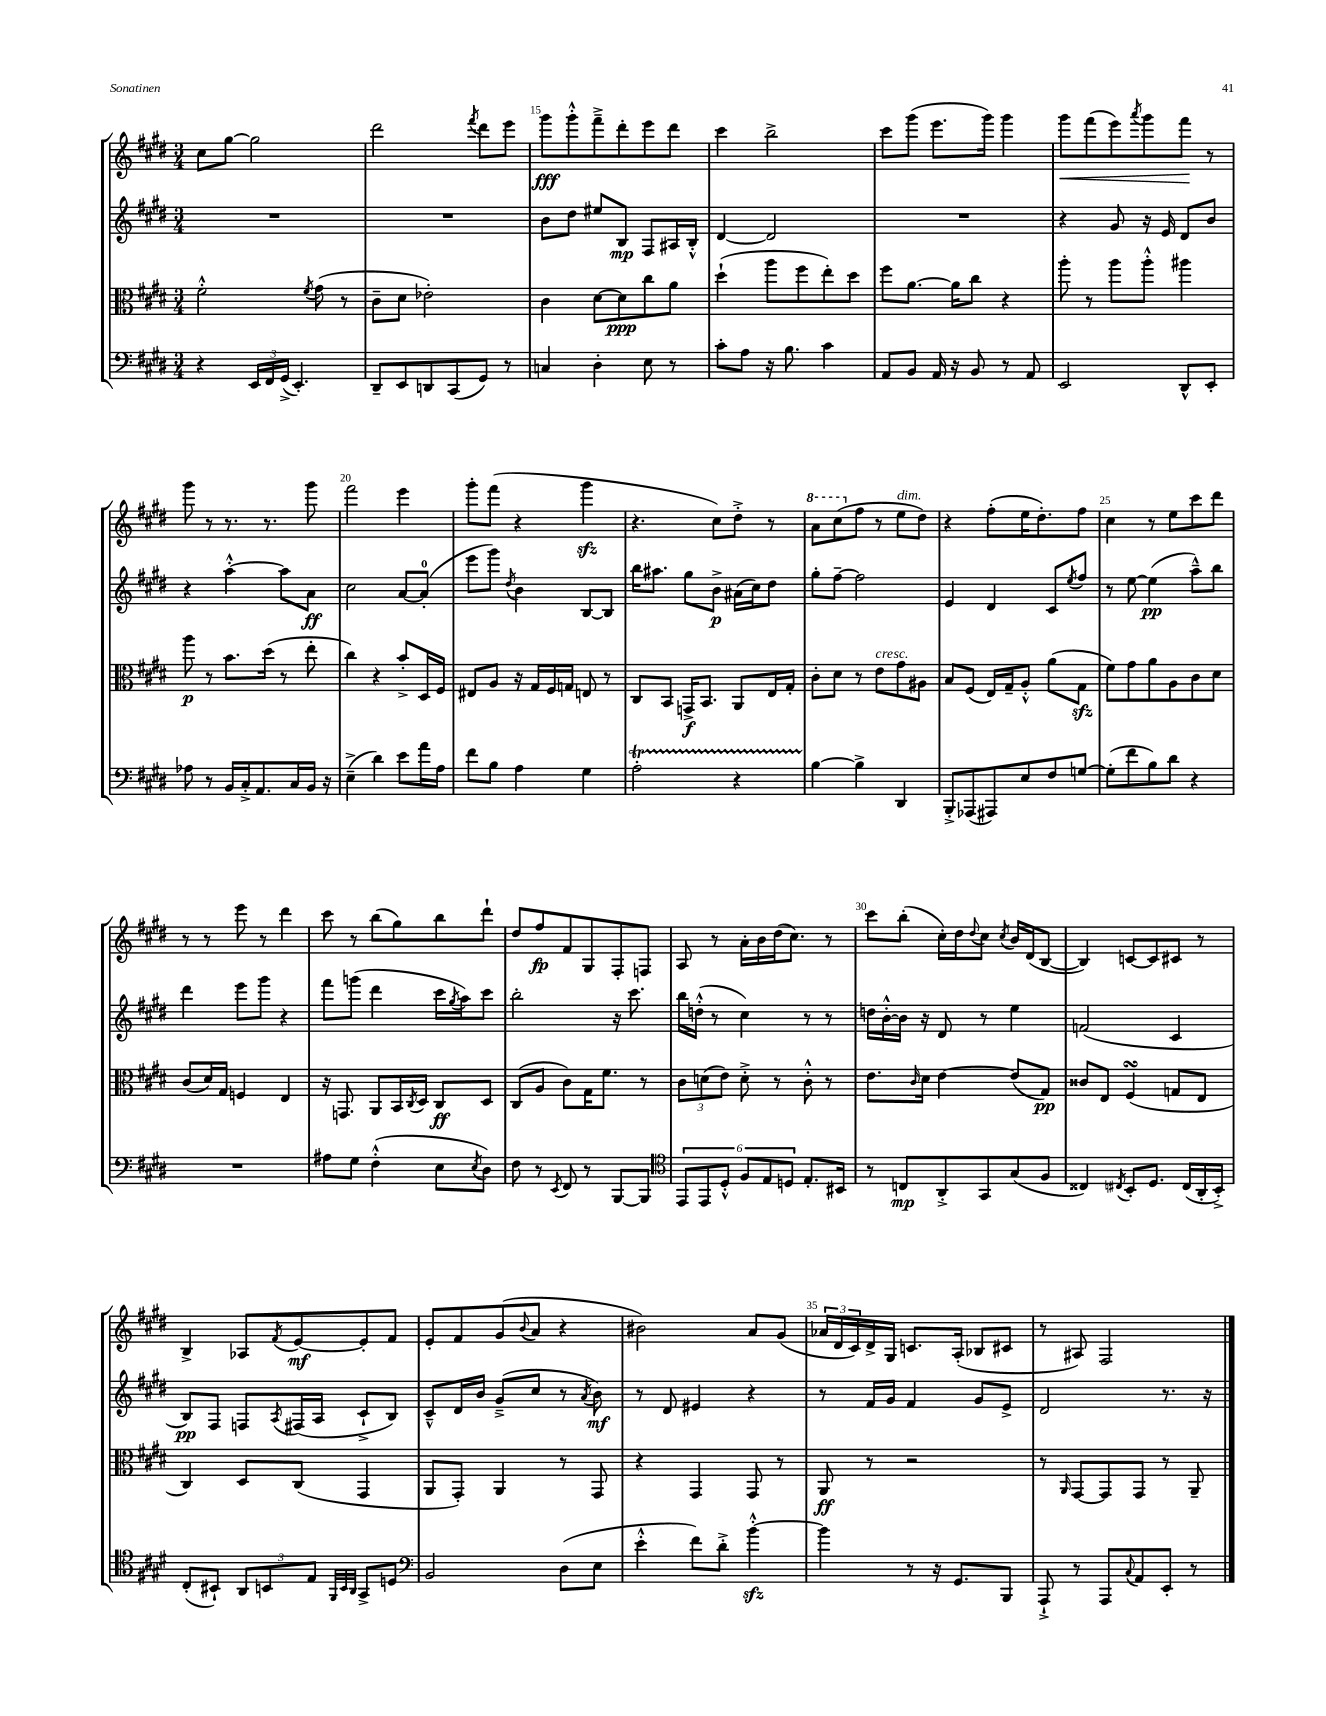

**kern	**dynam	**kern	**dynam	**kern	**dynam	**kern	**dynam
*part4	*part4	*part3	*part3	*part2	*part2	*part1	*part1
*staff4	*staff4	*staff3	*staff3	*staff2	*staff2	*staff1	*staff1
*clefF4	*	*clefC3	*	*clefG2	*	*clefG2	*
*k[f#c#g#d#]	*	*k[f#c#g#d#]	*	*k[f#c#g#d#]	*	*k[f#c#g#d#]	*
*M3/4	*	*M3/4	*	*M3/4	*	*M3/4	*
=13	=13	=13	=13	=13	=13	=13	=13
4r	.	2f#'^^\	.	2.r	.	8cc#\L	.
.	.	.	.	.	.	[8gg#\J	.
24EE/LL	.	.	.	.	.	2gg#\]	.
24FF#/	.	.	.	.	.	.	.
(24GG#^/JJ	.	.	.	.	.	.	.
4.EE'/)	.	.	.	.	.	.	.
.	.	8qf#/	.	.	.	.	.
.	.	(8g#\	.	.	.	.	.
.	.	8r	.	.	.	.	.
=14	=14	=14	=14	=14	=14	=14	=14
8DD#~/L	.	8c#~\L	.	2.r	.	2ddd#\	.
8EE/	.	8d#\J	.	.	.	.	.
8DDn/	.	2e-X'\)	.	.	.	.	.
(8CC#/	.	.	.	.	.	.	.
.	.	.	.	.	.	8qfff#/	.
8GG#/J)	.	.	.	.	.	8ddd#\L	.
8r	.	.	.	.	.	8eee\J	.
=15	=15	=15	=15	=15	=15	=15	=15
4Cn/	.	4c#\	.	8b\L	.	8ggg#\L	fff
.	.	.	.	8dd#\J	.	8ggg#'^^\	.
4D#'\	.	[8d#\L	.	8ee#X/L	.	8fff#~^\	.
.	.	8d#\]	ppp	8B/J	mp	8ddd#'\	.
8E\	.	8cc#\	.	8F#/L	.	8eee\	.
8r	.	8a\J	.	16A#X/L	.	8ddd#\J	.
.	.	.	.	16B'^^/JJ	.	.	.
=16	=16	=16	=16	=16	=16	=16	=16
8c#'\L	.	(4dd#`\	.	[4d#/	.	4ccc#\	.
8A\J	.	.	.	.	.	.	.
16r	.	8aa\L	.	2d#/]	.	2bb^\	.
8.B\	.	.	.	.	.	.	.
.	.	8ff#\	.	.	.	.	.
4c#\	.	8ee'\)	.	.	.	.	.
.	.	8dd#\J	.	.	.	.	.
=17	=17	=17	=17	=17	=17	=17	=17
8AA/L	.	8ff#\L	.	2.r	.	8ccc#\L	.
8BB/J	.	[8.a\J	.	.	.	(8ggg#\J	.
16AA/	.	.	.	.	.	8.eee\L	.
16r	.	16a\KL]	.	.	.	.	.
8BB/	.	8cc#\J	.	.	.	.	.
.	.	.	.	.	.	16ggg#\Jk)	.
8r	.	4r	.	.	.	4ggg#\	.
8AA/	.	.	.	.	.	.	.
=18	=18	=18	=18	=18	=18	=18	=18
!	!	!	!	!	!	!	!LO:HP:b
2EE/	.	8aa'\	.	4r	.	8ggg#\L	<
.	.	8r	.	.	.	(8fff#\	.
.	.	8aa\L	.	8g#/	.	8eee\)	.
.	.	.	.	.	.	8qaaa/	.
.	.	8aa'^^\J	.	16r	.	8ggg#\	.
.	.	.	.	16e/	.	.	.
8DD#^^/L	.	4aa#X\	.	8d#/L	.	8fff#\J	.
8EE'/J	.	.	.	8b/J	.	8r	[
!!LO:LB:g=z
=19	=19	=19	=19	=19	=19	=19	=19
8A-X\	.	8aa\	p	4r	.	8ggg#\	.
8r	.	8r	.	.	.	8r	.
16BB/LL	.	8.b\L	.	[4aa'^^\	.	8.r	.
16C#'^/J	.	.	.	.	.	.	.
8.AA/	.	.	.	.	.	.	.
.	.	(16dd#\Jk	.	.	.	8.r	.
.	.	8r	.	8aa\L]	.	.	.
16C#/L	.	.	.	.	.	.	.
16BB/JJ	.	8ee'\	.	8a\J	ff	8ggg#\	.
16r	.	.	.	.	.	.	.
=20	=20	=20	=20	=20	=20	=20	=20
(4E~^\	.	4cc#\)	.	2cc#\	.	2fff#\	.
4d#\)	.	4r	.	.	.	.	.
8e\L	.	8b'^/L	.	[8a/L	.	4eee\	.
16a\L	.	16D#/L	.	(8a'/J]	.	.	.
16A\JJ	.	16F#/JJ	.	.	.	.	.
=21	=21	=21	=21	=21	=21	=21	=21
8f#\L	.	8E#X/L	.	8eee\L	.	8ggg#'\L	.
8B\J	.	8A/J	.	8ggg#\J)	.	(8fff#\J	.
.	.	.	.	8qdd#/	.	.	.
4A\	.	16r	.	4b\	.	4r	.
.	.	16G#/LL	.	.	.	.	.
.	.	16F#/	.	.	.	.	.
.	.	16Gn/JJ	.	.	.	.	.
4G#\	.	8En/	.	[8B/L	.	4ggg#zz\	.
.	.	8r	.	8B/J]	.	.	.
=22	=22	=22	=22	=22	=22	=22	=22
2AT'\	.	8C#/L	.	16bb\KL	.	4.r	.
.	.	.	.	8.aa#X\J	.	.	.
.	.	8BB/J	.	.	.	.	.
.	.	16GGn^/KL	f	8gg#\L	.	.	.
.	.	8.BB/J	.	.	.	.	.
.	.	.	.	8b^\J	p	8cc#\L)	.
4r	.	8AA/L	.	(16a#X\LL	.	8dd#'^\J	.
.	.	.	.	16cc#\J)	.	.	.
.	.	16E/L	.	8dd#\J	.	8r	.
.	.	16G#'/JJ	.	.	.	.	.
=23	=23	=23	=23	=23	=23	=23	=23
*	*	*	*	*	*	*8va	*
[4B\	.	8c#'\L	.	8gg#'\L	.	8aa\L	.
.	.	8d#\J	.	[8ff#~\J	.	(8ccc#\	.
*	*	*	*	*	*	*X8va	*
4B^\]	.	8r	.	2ff#\]	.	8ff#\J	.
!	!	!LO:TX:a:i:t=cresc.	!	!	!	!	!
.	.	8e\L	.	.	.	8r	.
!	!	!	!	!	!	!LO:TX:a:i:t=dim.	!
4DD#/	.	8g#\	.	.	.	8ee\L	.
.	.	8A#X\J	.	.	.	8dd#\J)	.
=24	=24	=24	=24	=24	=24	=24	=24
8BBB'^/L	.	8B/L	.	4e/	.	4r	.
(8AAA-X/	.	(8F#/J	.	.	.	.	.
8AAA#X/)	.	16E/LL)	.	4d#/	.	(8ff#'\L	.
.	.	16G#~/J	.	.	.	.	.
8E/	.	8A'^^/J	.	.	.	16ee\K	.
.	.	.	.	.	.	8.dd#'\)	.
8F#/	.	(8a\L	.	8c#/L	.	.	.
.	.	.	.	8qee/	.	.	.
[8Gn/J	.	8G#zz\J	.	8ff#/J	.	8ff#\J	.
=25	=25	=25	=25	=25	=25	=25	=25
(8G'\L]	.	8f#\L)	.	8r	.	4cc#\	.
8f#\	.	8g#\	.	[8ee\	.	.	.
8B\)	.	8a\	.	(4ee\]	pp	8r	.
8d#\J	.	8A\	.	.	.	8ee\L	.
4r	.	8c#\	.	8aa~^^\L)	.	8ccc#\	.
.	.	8d#\J	.	8bb\J	.	8ddd#\J	.
!!LO:LB:g=z
=26	=26	=26	=26	=26	=26	=26	=26
2.r	.	(8c#/L	.	4ddd#\	.	8r	.
.	.	16d#/L)	.	.	.	8r	.
.	.	16G#/JJ	.	.	.	.	.
.	.	4Fn/	.	8eee\L	.	8eee\	.
.	.	.	.	8ggg#\J	.	8r	.
.	.	4E/	.	4r	.	4ddd#\	.
=27	=27	=27	=27	=27	=27	=27	=27
8A#X\L	.	16r	.	8fff#\L	.	8ccc#\	.
.	.	8.GGn/	.	.	.	.	.
8G#\J	.	.	.	(8gggn\J	.	8r	.
(4F#'^^\	.	8AA/L	.	4ddd#\	.	(8bb\L	.
.	.	16BB/L	.	.	.	8gg#\)	.
.	.	8qC#/	.	.	.	.	.
.	.	16D#/JJ	.	.	.	.	.
8E\L	.	8C#/L	ff	16ccc#\LL	.	8bb\	.
.	.	.	.	8qgg#/	.	.	.
.	.	.	.	16aa\J)	.	.	.
8qE/	.	.	.	.	.	.	.
8D#\J)	.	8D#/J	.	8ccc#\J	.	8ddd#`\J	.
=28	=28	=28	=28	=28	=28	=28	=28
8F#\	.	(8C#/L	.	2bb'\	.	8dd#/L	.
8r	.	8A/J	.	.	.	8ff#/	fp
8qEE/	.	.	.	.	.	.	.
8FF#/	.	8c#\L)	.	.	.	8f#/	.
8r	.	16G#\K	.	.	.	8G#/	.
.	.	8.f#\J	.	.	.	.	.
[8BBB/L	.	.	.	16r	.	8F#'/	.
.	.	.	.	8.ccc#\	.	.	.
8BBB/J]	.	8r	.	.	.	8Fn/J	.
=29	=29	=29	=29	=29	=29	=29	=29
*clefC4	*	*	*	*	*	*	*
12EE/L	.	12c#\L	.	16bb\LL	.	8A/	.
.	.	.	.	(16ddn'^^\JJ	.	.	.
12EE/	.	(12dn\	.	.	.	.	.
.	.	.	.	8r	.	8r	.
12D#'^^/J	.	12e\J)	.	.	.	.	.
12F#/L	.	8d'^\	.	4cc#\)	.	16a'\LL	.
.	.	.	.	.	.	16b\	.
12E/	.	.	.	.	.	.	.
.	.	8r	.	.	.	(16dd#\J	.
12Dn/J	.	.	.	.	.	.	.
.	.	.	.	.	.	8.cc#\J)	.
8.E'/L	.	8c#'^^\	.	8r	.	.	.
.	.	8r	.	8r	.	8r	.
16BB#X/Jk	.	.	.	.	.	.	.
=30	=30	=30	=30	=30	=30	=30	=30
8r	.	8.e\L	.	16ddn\LL	.	8ccc#\L	.
.	.	.	.	[16b'^^\	.	.	.
8Cn/L	mp	.	.	16b\JJ]	.	(8bb'\J	.
.	.	16qqc#/	.	.	.	.	.
.	.	16d#\Jk	.	16r	.	.	.
8AA'^/	.	[4e\	.	8d#/	.	16cc#'\LL)	.
.	.	.	.	.	.	16dd#\J	.
.	.	.	.	.	.	8qqdd#/	.
8GG#/	.	.	.	8r	.	8cc#\J	.
.	.	.	.	.	.	8qcc#/	.
(8G#/	.	(8e/L]	.	4ee\	.	16b/LL	.
.	.	.	.	.	.	(16d#/J	.
8F#/J	.	8G#/J)	pp	.	.	[8B/J	.
=31	=31	=31	=31	=31	=31	=31	=31
4C##X/)	.	8c##X/L	.	(2fn/	.	4B/])	.
.	.	8E/J	.	.	.	.	.
8qC#X/	.	.	.	.	.	.	.
8BB'/L	.	(4F#sSSS/	.	.	.	[8cn/L	.
8.D#/J	.	.	.	.	.	8c/]	.
.	.	8Gn/L	.	4c#/	.	8c#X/J	.
(16C#/LL	.	.	.	.	.	.	.
16AA'/	.	8E/J	.	.	.	8r	.
16BB'^/JJ)	.	.	.	.	.	.	.
!!LO:LB:g=z
=32	=32	=32	=32	=32	=32	=32	=32
(8C#'/L	.	4C#/)	.	8B/L)	pp	4B^/	.
8BB#X`/J)	.	.	.	8F#/J	.	.	.
12AA/L	.	8D#/L	.	8Fn/L	.	8A-X/L	.
12BBn/	.	.	.	.	.	.	.
.	.	.	.	8qA/	.	8qf#/	.
.	.	(8C#/J	.	(16F#X/L	.	[8e/	mf
12E/J	.	.	.	.	.	.	.
.	.	.	.	16A/JJ	.	.	.
32qqFF#/LLL	.	.	.	.	.	.	.
32qqBB/	.	.	.	.	.	.	.
32qqAA/JJJ	.	.	.	.	.	.	.
8GG#^/L	.	4GG#/	.	8c#`^/L	.	8e'/]	.
8Dn/J	.	.	.	8B/J)	.	8f#/J	.
=33	=33	=33	=33	=33	=33	=33	=33
*clefF4	*	*	*	*	*	*	*
2BB/	.	8AA/L	.	8c#~^^/L	.	8e'/L	.
.	.	8GG#'/J)	.	16d#/L	.	8f#/	.
.	.	.	.	16b/JJ	.	.	.
.	.	4AA/	.	(8g#~^/L	.	(8g#/	.
.	.	.	.	.	.	8qqb/	.
.	.	.	.	8cc#/J	.	8a/J	.
(8D#\L	.	8r	.	8r	.	4r	.
.	.	.	.	8qa/	.	.	.
8E\J	.	8GG#/	.	8b\)	mf	.	.
=34	=34	=34	=34	=34	=34	=34	=34
4e'^^\	.	4r	.	8r	.	2b#X\)	.
.	.	.	.	8d#/	.	.	.
8f#\L)	.	4GG#/	.	4e#X/	.	.	.
8d#'^\J	.	.	.	.	.	.	.
[4bzz'^^\	.	8GG#/	.	4r	.	8a/L	.
.	.	8r	.	.	.	(8g#/J	.
=35	=35	=35	=35	=35	=35	=35	=35
4b\]	.	8AA/	ff	8r	.	24a-X/LL	.
.	.	.	.	.	.	24d#/	.
.	.	.	.	.	.	24c#/)	.
.	.	8r	.	16f#/LL	.	16d#^/	.
.	.	.	.	16g#/JJ	.	16G#/JJ	.
8r	.	2r	.	4f#/	.	8.cn/L	.
16r	.	.	.	.	.	.	.
8.GG#/L	.	.	.	.	.	(16A'/Jk	.
.	.	.	.	8g#/L	.	8B-X/L	.
8BBB/J	.	.	.	8e^/J	.	8c#X/J	.
=36	=36	=36	=36	=36	=36	=36	=36
8AAA`^/	.	8r	.	2d#/	.	8r	.
.	.	16qqAA/	.	.	.	.	.
8r	.	[8GG#/L	.	.	.	8A#X/)	.
8AAA/L	.	8GG#/]	.	.	.	2F#/	.
8qqC#/	.	.	.	.	.	.	.
8AA/	.	8GG#/J	.	.	.	.	.
8EE'/J	.	8r	.	8.r	.	.	.
8r	.	8AA~/	.	.	.	.	.
.	.	.	.	16r	.	.	.
==	==	==	==	==	==	==	==
*-	*-	*-	*-	*-	*-	*-	*-
